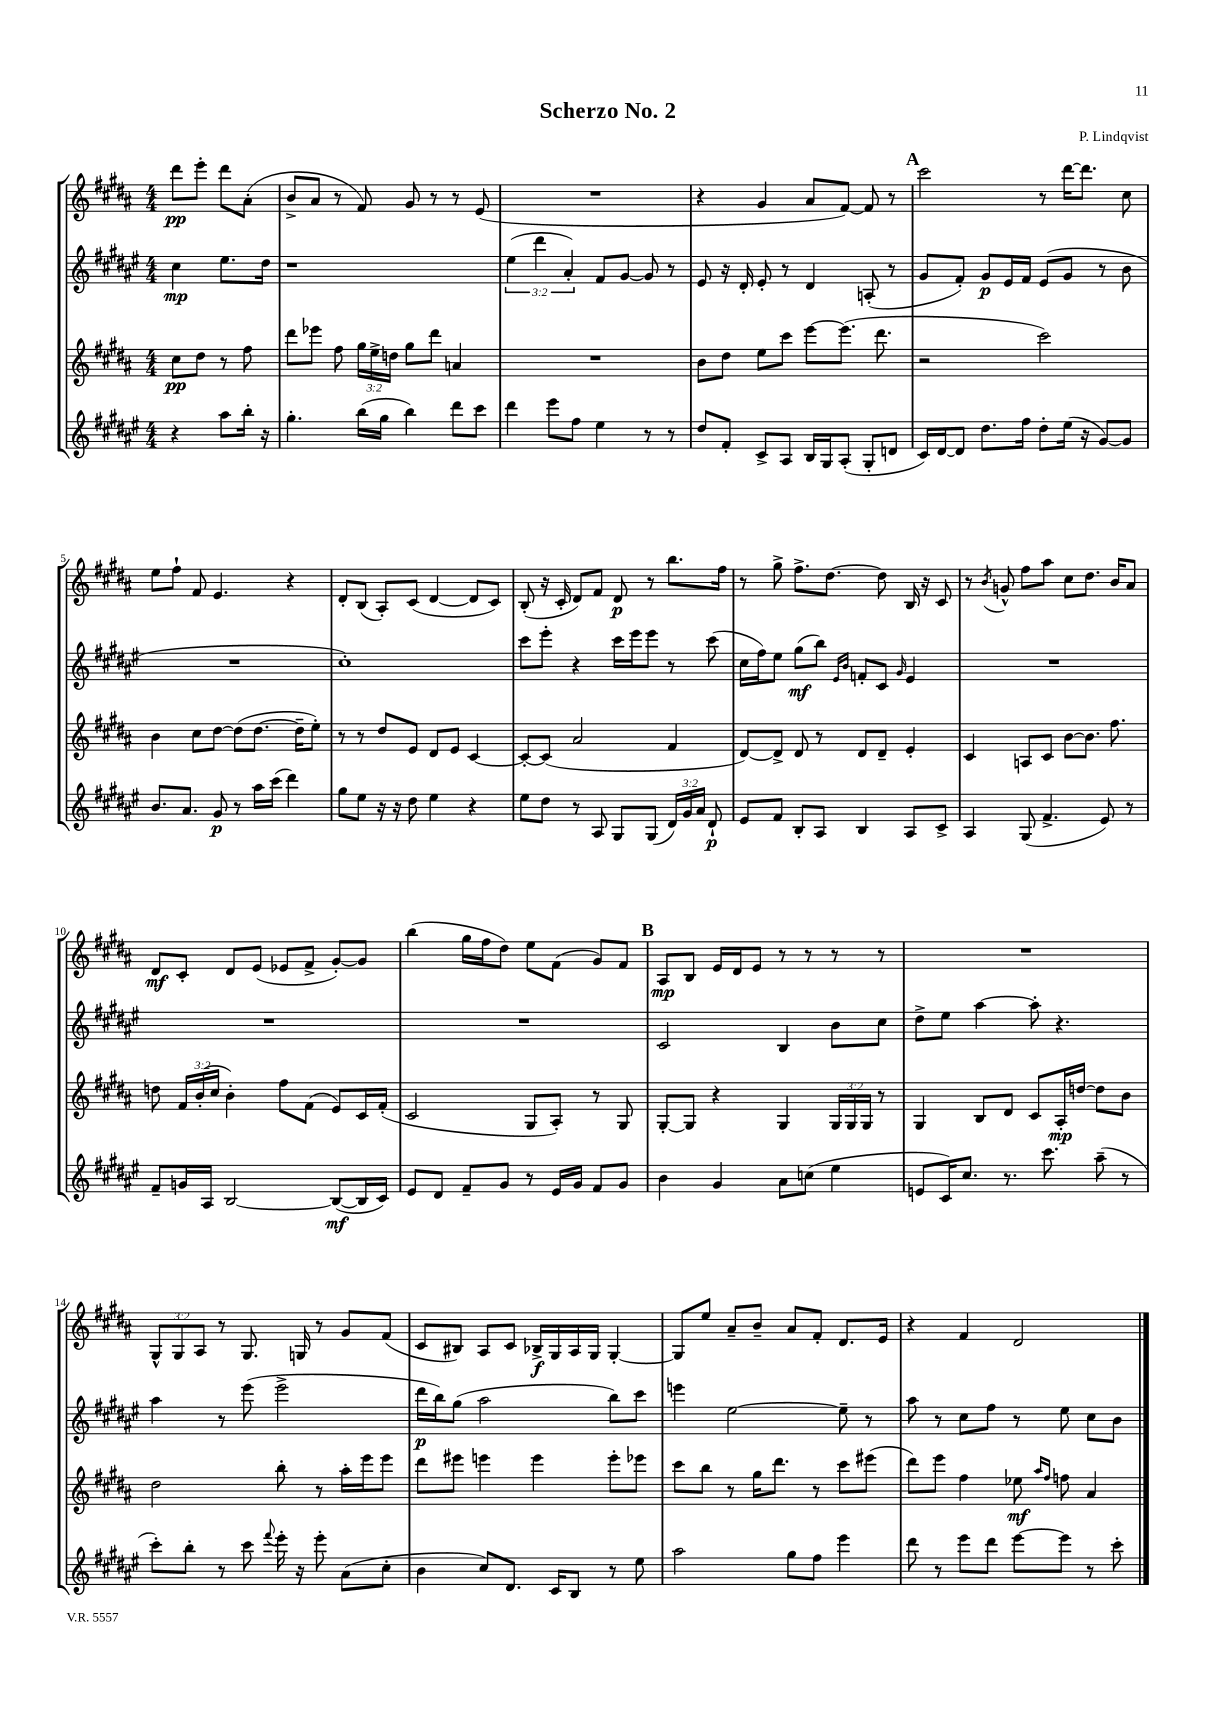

**kern	**dynam	**kern	**dynam	**kern	**dynam	**kern	**dynam
*part4	*part4	*part3	*part3	*part2	*part2	*part1	*part1
*staff4	*staff4	*staff3	*staff3	*staff2	*staff2	*staff1	*staff1
*clefG2	*	*clefG2	*	*clefG2	*	*clefG2	*
*k[f#c#g#d#a#e#]	*	*k[f#c#g#d#a#]	*	*k[f#c#g#d#a#e#]	*	*k[f#c#g#d#a#]	*
*M4/4	*	*M4/4	*	*M4/4	*	*M4/4	*
=	=	=	=	=	=	=	=
4r	.	8cc#\L	pp	4cc#\	mp	8ddd#\L	pp
.	.	8dd#\J	.	.	.	8eee'\J	.
8aa#\L	.	8r	.	8.ee#\L	.	8ddd#\L	.
16bb'\Jk	.	8ff#\	.	.	.	(8a#'\J	.
16r	.	.	.	16dd#\Jk	.	.	.
=1	=1	=1	=1	=1	=1	=1	=1
4.gg#'\	.	8ddd#\L	.	1r	.	8b^/L	.
.	.	8eee-X\J	.	.	.	8a#/J	.
.	.	8ff#\	.	.	.	8r	.
(16bb\LL	.	24gg#\LL	.	.	.	8f#/)	.
.	.	24ee^\	.	.	.	.	.
16gg#\JJ	.	.	.	.	.	.	.
.	.	24ddn\JJ	.	.	.	.	.
4bb\)	.	8gg#\L	.	.	.	8g#/	.
.	.	8ddd#\J	.	.	.	8r	.
8ddd#\L	.	4an/	.	.	.	8r	.
8ccc#\J	.	.	.	.	.	(8e/	.
=2	=2	=2	=2	=2	=2	=2	=2
4ddd#\	.	1r	.	(6ee#\	.	1r	.
.	.	.	.	6ddd#\	.	.	.
8eee#\L	.	.	.	.	.	.	.
.	.	.	.	6a#'/)	.	.	.
8ff#\J	.	.	.	.	.	.	.
4ee#\	.	.	.	8f#/L	.	.	.
.	.	.	.	[8g#/J	.	.	.
8r	.	.	.	8g#/]	.	.	.
8r	.	.	.	8r	.	.	.
=3	=3	=3	=3	=3	=3	=3	=3
8dd#/L	.	8b\L	.	8e#/	.	4r	.
8f#'/J	.	8dd#\J	.	16r	.	.	.
.	.	.	.	16d#'/	.	.	.
8c#^/L	.	8ee\L	.	8e#'/	.	4g#/	.
8A#/J	.	8ccc#\J	.	8r	.	.	.
16B/LL	.	[8eee\L	.	4d#/	.	8a#/L	.
16G#/J	.	.	.	.	.	.	.
(8A#'/J	.	(8.eee\J]	.	.	.	[8f#/J)	.
8G#'/L	.	.	.	(8An'/	.	8f#/]	.
.	.	8.ddd#\	.	.	.	.	.
8dn/J	.	.	.	8r	.	8r	.
!!LO:REH:place=s1:t=A
=4	=4	=4	=4	=4	=4	=4	=4
16c#/LL)	.	2r	.	8g#/L	.	2ccc#\	.
[16d#/J	.	.	.	.	.	.	.
8d#/J]	.	.	.	8f#'/J)	.	.	.
8.dd#\L	.	.	.	8g#/L	p	.	.
.	.	.	.	16e#/L	.	.	.
16ff#\Jk	.	.	.	16f#/JJ	.	.	.
8dd#'\L	.	2ccc#\)	.	(8e#/L	.	8r	.
(16ee#\Jk	.	.	.	8g#/J	.	[16ddd#\KL	.
16r	.	.	.	.	.	8.ddd#\J]	.
[8g#/L)	.	.	.	8r	.	.	.
8g#/J]	.	.	.	8b\	.	8cc#\	.
!!LO:LB:g=z
=5	=5	=5	=5	=5	=5	=5	=5
8.b/L	.	4b\	.	1r	.	8ee\L	.
.	.	.	.	.	.	8ff#`\J	.
8.a#/J	.	.	.	.	.	.	.
.	.	8cc#\L	.	.	.	8f#/	.
8g#/	p	[8dd#\J	.	.	.	4.e/	.
8r	.	(8dd#\L]	.	.	.	.	.
16aa#\LL	.	[8.dd#\J	.	.	.	.	.
(16ccc#\JJ	.	.	.	.	.	.	.
4ddd#\)	.	.	.	.	.	4r	.
.	.	16dd#~\KL]	.	.	.	.	.
.	.	8ee'\J)	.	.	.	.	.
=6	=6	=6	=6	=6	=6	=6	=6
8gg#\L	.	8r	.	1cc#')	.	8d#'/L	.
8ee#\J	.	8r	.	.	.	(8B/J	.
16r	.	8dd#/L	.	.	.	8A#'/L)	.
16r	.	.	.	.	.	.	.
8dd#\	.	8e/J	.	.	.	(8c#/J	.
4ee#\	.	8d#/L	.	.	.	[4d#/	.
.	.	8e/J	.	.	.	.	.
4r	.	[4c#/	.	.	.	8d#/L]	.
.	.	.	.	.	.	8c#/J)	.
=7	=7	=7	=7	=7	=7	=7	=7
8ee#\L	.	8c#'/L_	.	8ccc#\L	.	(8B'/	.
8dd#\J	.	(8c#/J]	.	8eee#'\J	.	16r	.
.	.	.	.	.	.	16c#'/	.
8r	.	2a#/	.	4r	.	8d#/L)	.
8A#/	.	.	.	.	.	8f#/J	.
8G#/L	.	.	.	16ccc#\LL	.	8d#/	p
.	.	.	.	16eee#\J	.	.	.
(8G#/J	.	.	.	8eee#\J	.	8r	.
24d#/LL)	.	4f#/	.	8r	.	8.bb\L	.
24g#/	.	.	.	.	.	.	.
24a#/JJ	.	.	.	.	.	.	.
8d#`/	p	.	.	(8ccc#\	.	.	.
.	.	.	.	.	.	16ff#\Jk	.
=8	=8	=8	=8	=8	=8	=8	=8
8e#/L	.	[8d#/L)	.	16cc#\LL	.	8r	.
.	.	.	.	16ff#\J)	.	.	.
8f#/J	.	8d#^/J]	.	8ee#\J	.	8gg#^\	.
8B'/L	.	8d#/	.	(8gg#\L	mf	8.ff#^\L	.
8A#/J	.	8r	.	8bb\J)	.	.	.
.	.	.	.	.	.	[8.dd#\J	.
.	.	.	.	16qqe#/LL	.	.	.
.	.	.	.	16qqb/JJ	.	.	.
4B/	.	8d#/L	.	8fn'/L	.	.	.
.	.	8d#~/J	.	8c#/J	.	8dd#\]	.
.	.	.	.	16qqg#/	.	.	.
8A#/L	.	4e'/	.	4e#/	.	16B/	.
.	.	.	.	.	.	16r	.
8c#^/J	.	.	.	.	.	8c#/	.
=9	=9	=9	=9	=9	=9	=9	=9
4A#/	.	4c#/	.	1r	.	8r	.
.	.	.	.	.	.	8qb/	.
.	.	.	.	.	.	8gn^^/	.
(8G#/	.	8An/L	.	.	.	8ff#\L	.
4.f#^/	.	8c#/J	.	.	.	8aa#\J	.
.	.	[8b\L	.	.	.	8cc#\L	.
.	.	8.b\J]	.	.	.	8.dd#\J	.
8e#/)	.	.	.	.	.	.	.
.	.	8.ff#\	.	.	.	16b/KL	.
8r	.	.	.	.	.	8a#/J	.
!!LO:LB:g=z
=10	=10	=10	=10	=10	=10	=10	=10
8f#~/L	.	8ddn\	.	1r	.	8d#/L	mf
16gn/L	.	24f#/LL	.	.	.	8c#'/J	.
.	.	(24b'/	.	.	.	.	.
16A#/JJ	.	.	.	.	.	.	.
.	.	24cc#/JJ	.	.	.	.	.
[2B/	.	4b'\)	.	.	.	8d#/L	.
.	.	.	.	.	.	(8e/J	.
.	.	8ff#\L	.	.	.	8e-X/L	.
.	.	(8f#\J	.	.	.	8f#^/J	.
(8B/L_	mf	8e/L)	.	.	.	[8g#'/L)	.
16B/L]	.	16c#/L	.	.	.	8g#/J]	.
16c#/JJ)	.	(16f#'/JJ	.	.	.	.	.
=11	=11	=11	=11	=11	=11	=11	=11
8e#/L	.	2c#/	.	1r	.	(4bb\	.
8d#/J	.	.	.	.	.	.	.
8f#~/L	.	.	.	.	.	16gg#\LL	.
.	.	.	.	.	.	16ff#\J	.
8g#/J	.	.	.	.	.	8dd#\J)	.
8r	.	8G#/L	.	.	.	8ee\L	.
16e#/LL	.	8A#'/J)	.	.	.	(8f#\J	.
16g#/JJ	.	.	.	.	.	.	.
8f#/L	.	8r	.	.	.	8g#/L)	.
8g#/J	.	8G#/	.	.	.	8f#/J	.
!!LO:REH:place=s1:t=B
=12	=12	=12	=12	=12	=12	=12	=12
4b\	.	[8G#'/L	.	2c#/	.	8A#/L	mp
.	.	8G#/J]	.	.	.	8B/J	.
4g#/	.	4r	.	.	.	16e/LL	.
.	.	.	.	.	.	16d#/J	.
.	.	.	.	.	.	8e/J	.
8a#\L	.	4G#/	.	4B/	.	8r	.
(8ccn\J	.	.	.	.	.	8r	.
4ee#\	.	24G#/LL	.	8b\L	.	8r	.
.	.	24G#/	.	.	.	.	.
.	.	24G#/JJ	.	.	.	.	.
.	.	8r	.	8cc#\J	.	8r	.
=13	=13	=13	=13	=13	=13	=13	=13
8en/L	.	4G#/	.	8dd#^\L	.	1r	.
16c#/K)	.	.	.	8ee#\J	.	.	.
8.cc#/J	.	.	.	.	.	.	.
.	.	8B/L	.	[4aa#\	.	.	.
8.r	.	8d#/J	.	.	.	.	.
.	.	8c#/L	.	8aa#'\]	.	.	.
8.ccc#\	.	.	.	.	.	.	.
.	.	16A#'/L	mp	4.r	.	.	.
.	.	[16ddn/JJ	.	.	.	.	.
(8aa#~\	.	8dd\L]	.	.	.	.	.
8r	.	8b\J	.	.	.	.	.
!!LO:LB:g=z
=14	=14	=14	=14	=14	=14	=14	=14
8ccc#'\L)	.	2dd#\	.	4aa#\	.	12G#^^/L	.
.	.	.	.	.	.	12G#/	.
8bb'\J	.	.	.	.	.	.	.
.	.	.	.	.	.	12A#/J	.
8r	.	.	.	8r	.	8r	.
8ccc#\	.	.	.	(8eee#\	.	8.G#/	.
8qqfff#/	.	.	.	.	.	.	.
16eee#'\	.	8bb'\	.	2eee#^\	.	.	.
16r	.	.	.	.	.	16Gn/	.
8eee#'\	.	8r	.	.	.	8r	.
(8a#\L	.	16aa#'\LL	.	.	.	8g#/L	.
.	.	16eee\J	.	.	.	.	.
8cc#'\J	.	8eee\J	.	.	.	(8f#/J	.
=15	=15	=15	=15	=15	=15	=15	=15
4b\	.	8ddd#\L	.	16ddd#\LL	p	8c#/L	.
.	.	.	.	16bb\J)	.	.	.
.	.	8eee#X\J	.	(8gg#\J	.	8B#X/J)	.
8cc#/L)	.	4eeen\	.	2aa#\	.	8A#/L	.
8.d#/J	.	.	.	.	.	8c#/J	.
.	.	4eee\	.	.	.	16B-X^/LL	f
16c#/KL	.	.	.	.	.	16G#/	.
8B/J	.	.	.	.	.	16A#/	.
.	.	.	.	.	.	16G#/JJ	.
8r	.	8eee'\L	.	8bb\L)	.	[4G#'/	.
8ee#\	.	8eee-X\J	.	8ccc#\J	.	.	.
=16	=16	=16	=16	=16	=16	=16	=16
2aa#\	.	8ccc#\L	.	4eeen\	.	8G#/L]	.
.	.	8bb\J	.	.	.	8ee/J	.
.	.	8r	.	[2ee#\	.	8a#~/L	.
.	.	16gg#\KL	.	.	.	8b~/J	.
.	.	8.ddd#\J	.	.	.	.	.
8gg#\L	.	.	.	.	.	8a#/L	.
8ff#\J	.	8r	.	.	.	8f#'/J	.
4eee#\	.	8ccc#\L	.	8ee#~\]	.	8.d#/L	.
.	.	(8eee#X\J	.	8r	.	.	.
.	.	.	.	.	.	16e/Jk	.
=17	=17	=17	=17	=17	=17	=17	=17
8ddd#\	.	8ddd#\L)	.	8aa#\	.	4r	.
8r	.	8eee\J	.	8r	.	.	.
8eee#\L	.	4ff#\	.	8cc#\L	.	4f#/	.
8ddd#\J	.	.	.	8ff#\J	.	.	.
[8eee#\L	.	8ee-X\	mf	8r	.	2d#/	.
.	.	16qqaa#/LL	.	.	.	.	.
.	.	16qqff#/JJ	.	.	.	.	.
8eee#\J]	.	8ffn\	.	8ee#\	.	.	.
8r	.	4a#/	.	8cc#\L	.	.	.
8ccc#'\	.	.	.	8b\J	.	.	.
==	==	==	==	==	==	==	==
*-	*-	*-	*-	*-	*-	*-	*-
